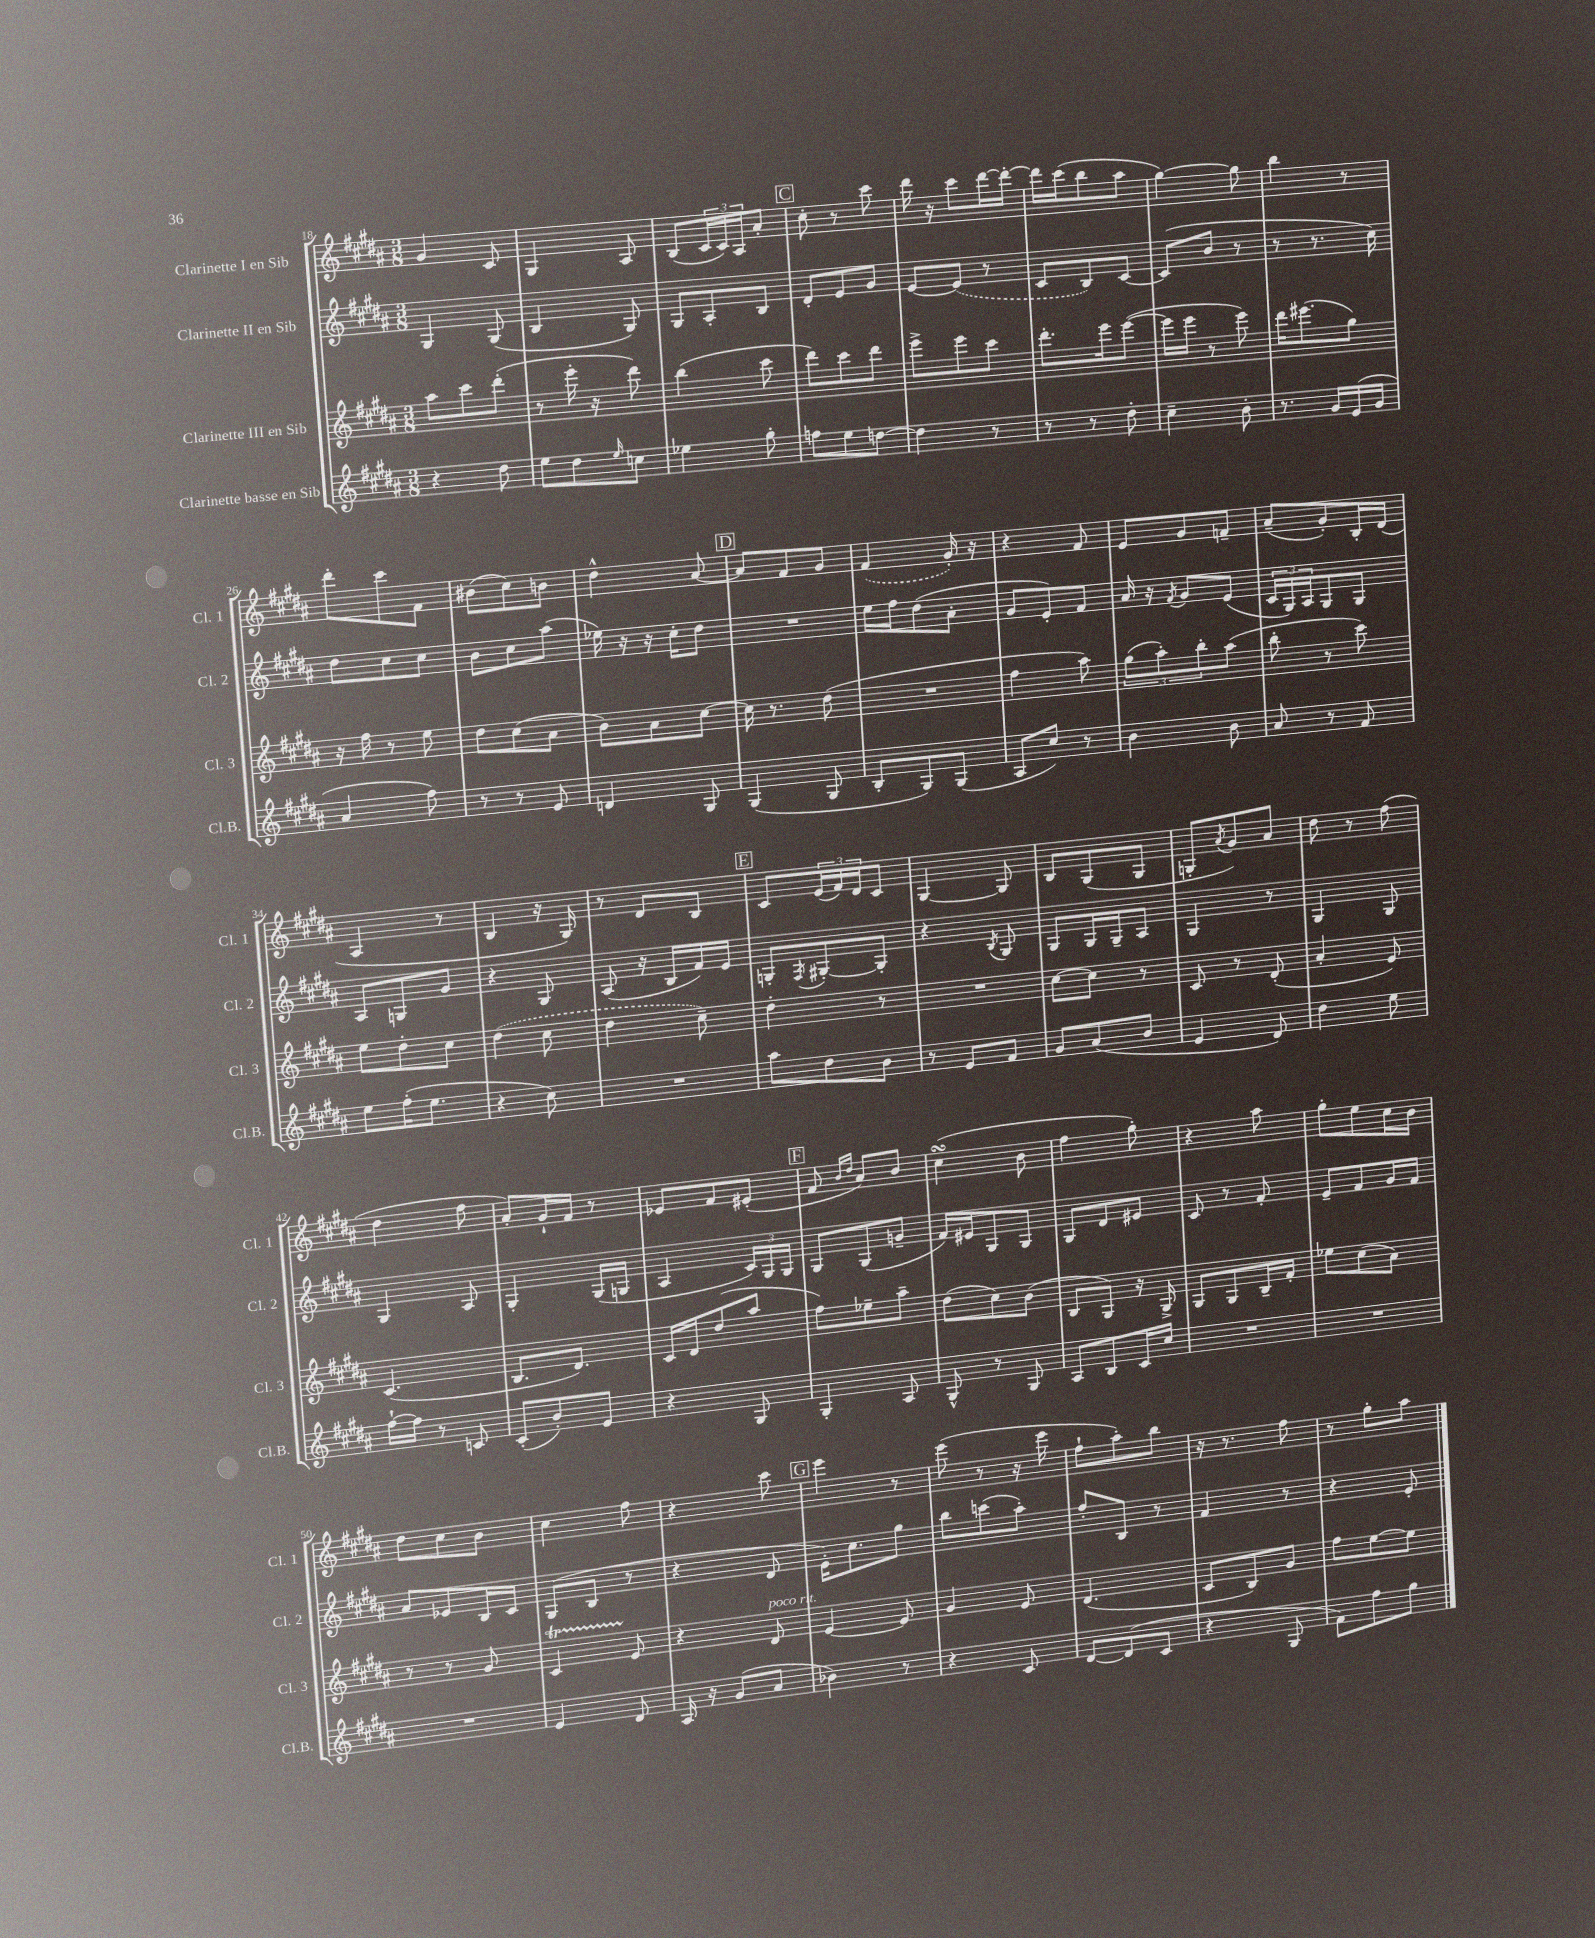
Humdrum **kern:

**kern	**kern	**kern	**kern
*part4	*part3	*part2	*part1
*staff4	*staff3	*staff2	*staff1
*I"Clarinette basse en Sib	*I"Clarinette III en Sib	*I"Clarinette II en Sib	*I"Clarinette I en Sib
*I'Cl.B.	*I'Cl. 3	*I'Cl. 2	*I'Cl. 1
*clefG2	*clefG2	*clefG2	*clefG2
*k[f#c#g#d#a#]	*k[f#c#g#d#a#]	*k[f#c#g#d#a#]	*k[f#c#g#d#a#]
*M3/8	*M3/8	*M3/8	*M3/8
=18	=18	=18	=18
4r	8aa#\L	4G#/	4g#/
.	8ccc#\	.	.
8dd#\	(8ddd#'\J	(8G#/	8c#/
=19	=19	=19	=19
8ee\L	8r	4B/	4G#/
8dd#\	16eee'\	.	.
.	16r	.	.
16qqee/	.	.	.
8ccn\J	8ddd#\)	8G#/)	8A#/
=20	=20	=20	=20
4ee-X\	(4bb\	8G#/L	(8B/L
.	.	8A#'/	24c#/L
.	.	.	24c#/)
.	.	.	24A#/J
8gg#'\	8ccc#\	8B/J	8a#'/J
!!LO:REH:place=s1:t=C
=21	=21	=21	=21
8ffn\L	8ddd#\L)	8d#'/L	8cc#'\
8ee\	8ccc#\	8e/	8r
[8ddn\J	8ddd#\J	8g#/J	8ccc#\
=22	=22	=22	=22
4dd\]	8eee^\L	[8e/L	16ddd#\
.	.	.	16r
.	8eee\	(8e/J]	8ccc#\L
8r	8ccc#\J	8r	[16ddd#\L
.	.	.	16ddd#'\JJ_
=23	=23	=23	=23
8r	8.ddd#'\L	8c#/L	16ddd#\LL]
.	.	.	(16ccc#\J
8r	.	8B/)	8bb\
.	16eee\k	.	.
8dd#'\	([8eee\J	[8c#/J	8aa#\J
=24	=24	=24	=24
4cc#~\	16eee\LL]	(8c#/L]	[4gg#\)
.	16eee\JJ	.	.
.	8r	8b/J	.
8b'\	8eee\)	8r	8gg#\]
=25	=25	=25	=25
8.r	16ddd#\KL	8r	4bb\
.	(8.eee#X\	.	.
.	.	8.r	.
16g#/LL	.	.	.
(16e/	8gg#\J)	.	8r
16g#/JJ	.	16cc#\)	.
!!LO:LB:g=z
=26	=26	=26	=26
4a#/	16r	8dd#\L	8ddd#'\L
.	16ff#\	.	.
.	8r	8cc#\	8ccc#\
8ff#\)	8ee\	8cc#\J	8f#\J
=27	=27	=27	=27
8r	8dd#\L	8b\L	(8b#X\L
8r	(8cc#\	8cc#\	8cc#\)
8e/	8a#\J	(8aa#\J	8bn\J
=28	=28	=28	=28
4dn/	8b\L)	16ee-X\)	4dd#^^\
.	.	16r	.
.	8a#\	16r	.
.	.	16cc#'\KL	.
8G#/	[8cc#\J	8dd#\J	[8a#/
!!LO:REH:place=s1:t=D
=29	=29	=29	=29
(4G#/	16cc#\]	4.r	8a#/L]
.	8.r	.	.
.	.	.	8f#/
8G#/	(8dd#\	.	8g#/J
=30	=30	=30	=30
8B'/L	4.r	16ee\LL	(4f#/
.	.	16ff#\J	.
8G#/)	.	(8dd#\	.
(8G#/J	.	8a#'\J	16g#'/)
.	.	.	16r
=31	=31	=31	=31
8A#/L	4ff#\	8g#/L	4r
8cc#/J)	.	8e'/)	.
8r	8aa#\)	8f#/J	8f#/
=32	=32	=32	=32
4b\	(12gg#\L	16a#/	8e/L
.	.	16r	.
.	12aa#'\)	.	.
.	.	8qf#/	.
.	.	8g#/L	8g#/
.	12bb'\	.	.
8b\	(8aa#\J	(8e/J	8fn~/J
=33	=33	=33	=33
8a#/	8bb'\	24c#/LL	(8a#~/L
.	.	24G#/)	.
.	.	24A#/J	.
8r	8r	8G#/	8g#'/)
8f#/	8ccc#\)	8G#/J	16B'/L
.	.	.	(16d#/JJ
!!LO:LB:g=z
=34	=34	=34	=34
8ee\L	8ee\L	8A#/L	4A#/
(16ff#'\K	8dd#'\	8Gn/	.
8.ee\J	.	.	.
.	8cc#\J	8g#/J	8r
=35	=35	=35	=35
4r	(4dd#\	4r	4B/
8cc#\)	8cc#\	8G#/	16r
.	.	.	16G#/)
=36	=36	=36	=36
4.r	4dd#\	(8A#/	8r
.	.	16r	8d#/L
.	.	16B/LL	.
.	8cc#~\)	16f#/)	8B/J
.	.	16e/JJ	.
!!LO:REH:place=s1:t=E
=37	=37	=37	=37
8aa#\L	4dd#'\	8Gn'/L	8c#/L
.	.	8qF#/	.
8dd#\	.	[8G#X'/	(24e/L
.	.	.	24f#/)
.	.	.	24d#/J
8b\J	8r	8G#'/J]	8c#/J
=38	=38	=38	=38
8r	4.r	4r	[4G#/
8e/L	.	.	.
.	.	8qB/	.
8f#/J	.	8G#/	8G#/]
=39	=39	=39	=39
8g#/L	[8cc#\L	8G#/L	8B/L
(8a#/	8cc#\J]	16G#/L	(8G#/
.	.	16G#~/J	.
8b/J	8r	8A#/J	8G#/J
=40	=40	=40	=40
4e/	8c#/	4G#/	8Gn'/L
.	.	.	8qa#/
.	8r	.	8g#/)
8d#/)	(8d#'/	8r	8a#/J
=41	=41	=41	=41
4dd#\	4a#'/	4G#/	8dd#\
.	.	.	8r
8ee\	8e/)	8G#/	(8ff#\
!!LO:LB:g=z
=42	=42	=42	=42
[16ff#`\LL	(4.c#/	4G#/	4dd#\
16ff#\JJ]	.	.	.
8r	.	.	.
8cn/	.	8A#/	8ff#\
=43	=43	=43	=43
(8c#'/L	8.B/L	4G#'/	8a#'/L)
8b'/)	.	.	16g#`/L
.	8.d#/J)	.	16f#/JJ
8e/J	.	(16G#/LL	8r
.	.	16Gn/JJ	.
=44	=44	=44	=44
4r	16c#/LL	4A#/	8e-X/L
.	16d#/J	.	.
.	(8dd#/	.	8f#/
8G#/	8aa#/J	24c#/LL)	(8e#X'/J
.	.	24G#/	.
.	.	24G#/JJ	.
!!LO:REH:place=s1:t=F
=45	=45	=45	=45
4G#'/	8ff#\L)	8G#/L	8f#/
.	.	.	16qqb/LL
.	.	.	16qqdd#/JJ
.	8ee-X~\	(8G#/	8a#/L)
8A#/	8aa#~\J	8gn~/J	8b/J
=46	=46	=46	=46
8G#^^/	(8dd#\L	16f#/LL)	(4cc#sSSS\
.	.	16e#X/J	.
8r	8cc#\)	8G#/	.
8G#/	(8b\J	8G#/J	8b\
=47	=47	=47	=47
8A#/L	8B/L	8G#/L	4ff#\
8B/	8G#/J)	8d#/	.
16c#/L	16r	8e#X/J	8gg#'\)
16cc#/JJ	16G#^/	.	.
=48	=48	=48	=48
4.r	8G#/L	8c#/	4r
.	8G#/	8r	.
.	16B~/L	8f#'/	8aa#\
.	16f#'/JJ	.	.
=49	=49	=49	=49
4.r	8ee-X\L	8e~/L	8gg#'\L
.	(8cc#\	8f#/	8ee\
.	8a#\J)	16g#/L	16cc#\L
.	.	16f#/JJ	16b\JJ
!!LO:LB:g=z
=50	=50	=50	=50
4.r	8r	8a#/L	8dd#\L
.	8r	8e-X/	8cc#\
.	8g#/	16B/L	8b\J
.	.	16c#/JJ	.
=51	=51	=51	=51
4e/	4c#T/	(8G#/L	4cc#\
.	.	8B/J	.
8d#/	8e/	8r	8ff#\
=52	=52	=52	=52
16A#/	4r	4r	4r
16r	.	.	.
(8g#/L	.	.	.
!	!LO:TX:a:i:t=poco rit.	!	!
8a#/J	8d#/	8d#/	8ccc#\
!!LO:REH:place=s1:t=G
=53	=53	=53	=53
4b-X\)	[4e/	16e'\KL)	4eee\
.	.	8.cc#\	.
8r	8e/]	8gg#\J	8r
=54	=54	=54	=54
4r	4g#/	8bb\L	(8eee\
.	.	(8cccn\	8r
8c#/	8e/	8aa#'\J)	16r
.	.	.	16eee\
=55	=55	=55	=55
[8d#/L	(4.d#/	8ff#'/L	8ff#`\L
(8d#/]	.	8B/J	8aa#'\)
8c#/J	.	8r	8bb\J
=56	=56	=56	=56
4r	8c#/L	4f#/	16r
.	.	.	8.r
.	8B/)	.	.
8G#/	8g#/J	8r	8ff#\
=57	=57	=57	=57
8f#\L)	8ff#\L	4r	8r
8ff#\	[8ee\	.	8gg#'\L
8gg#\J	8ee\J]	8e'/	8aa#\J
==	==	==	==
*-	*-	*-	*-
